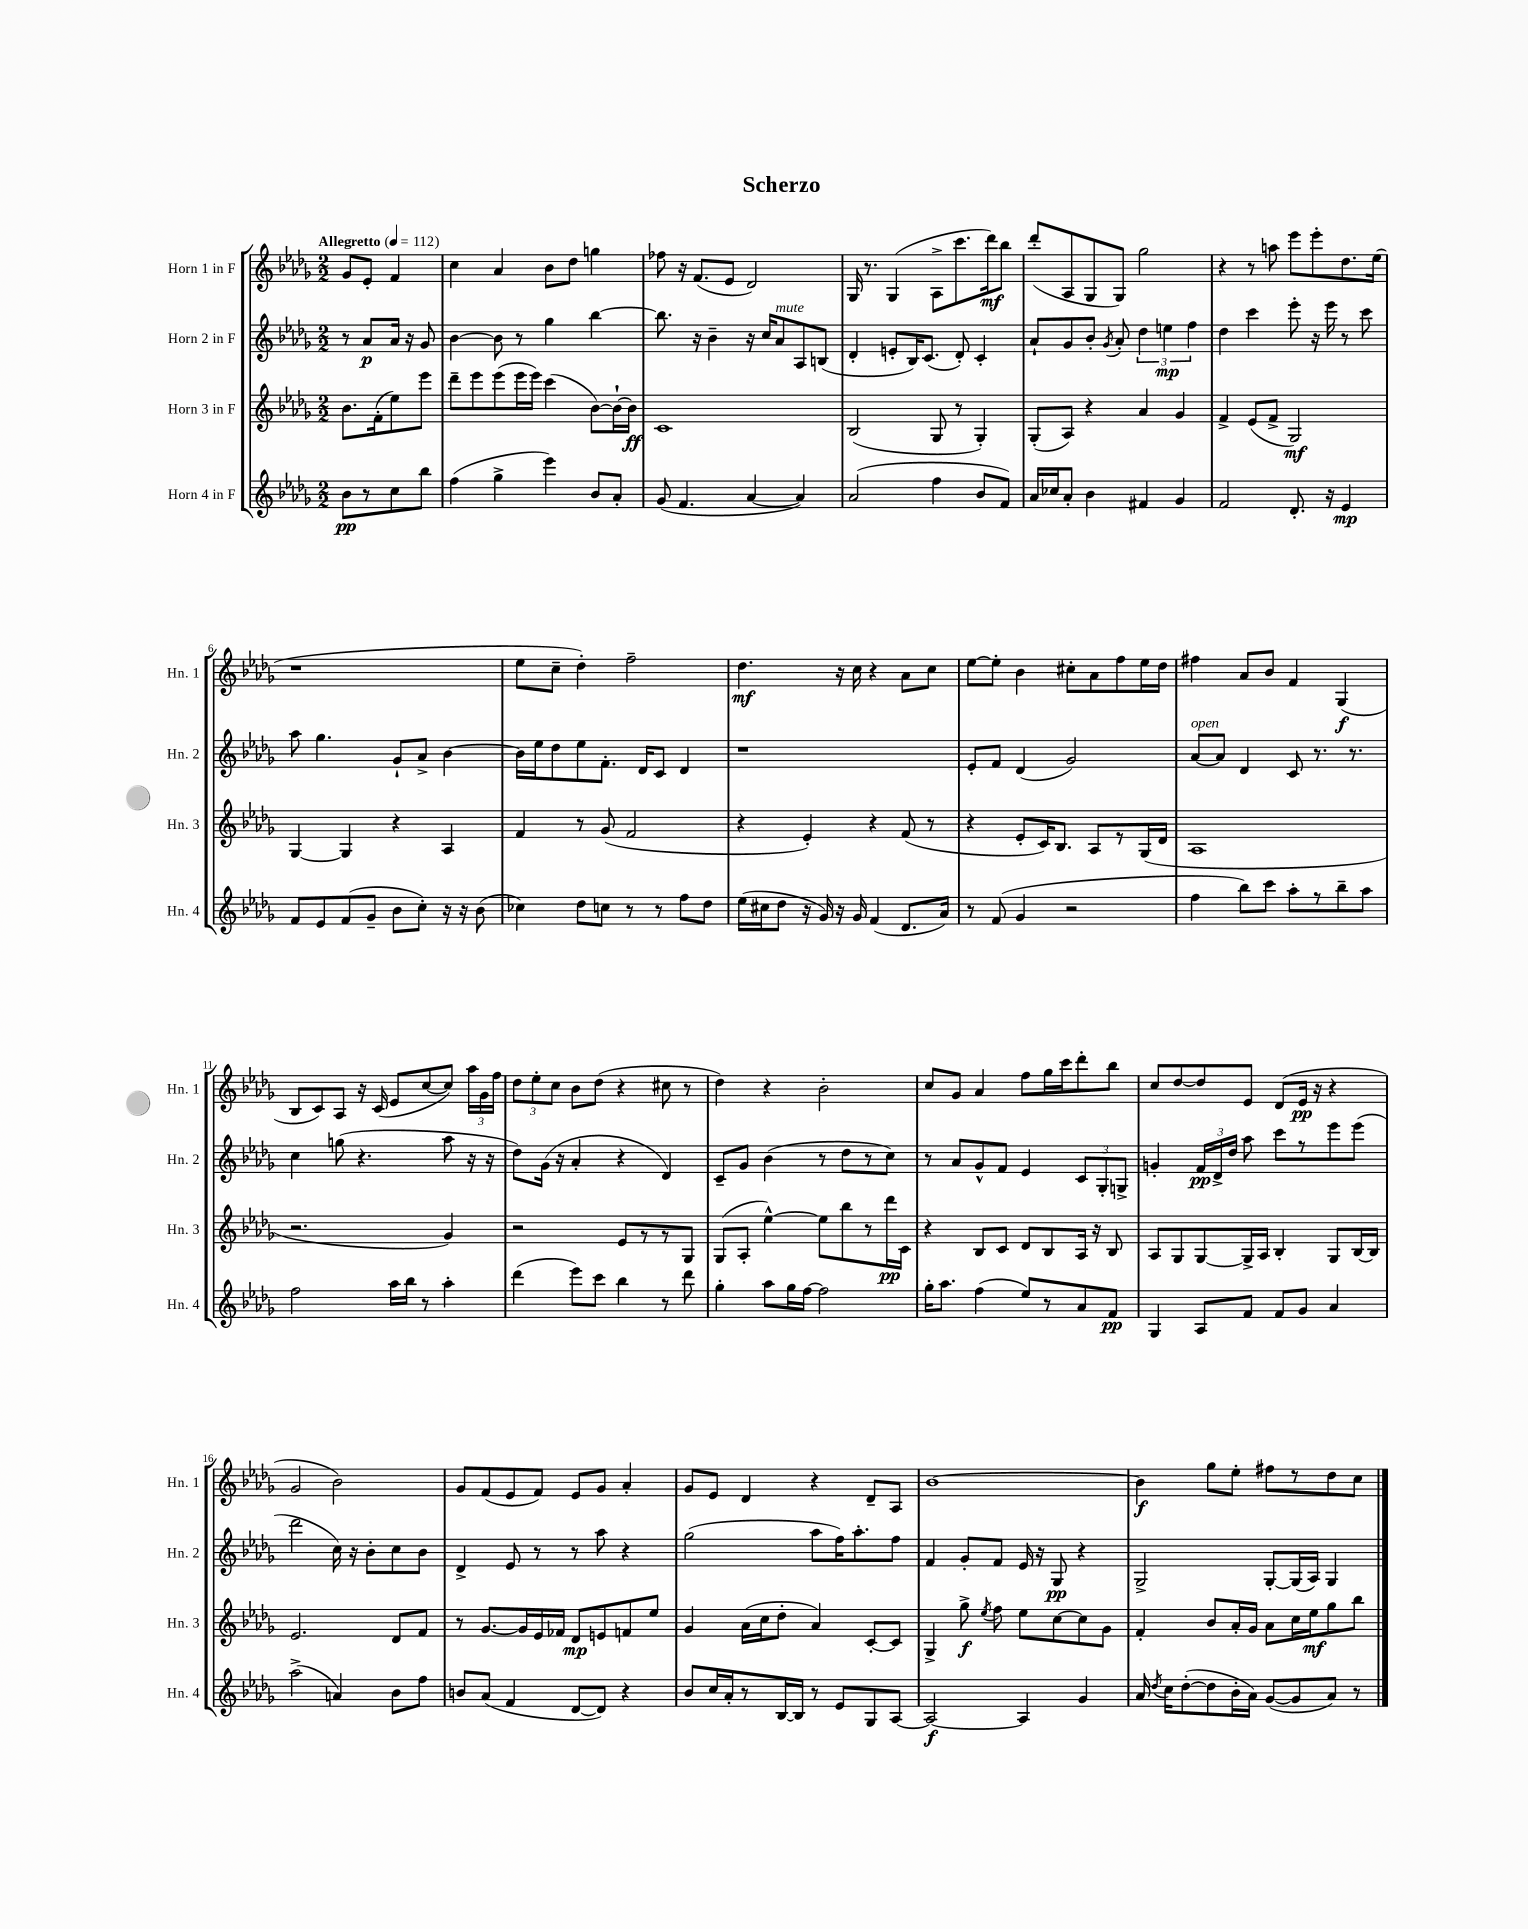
\header { title = "Scherzo" }
<<
\new StaffGroup <<
\new Staff = "s0" \with { instrumentName = "Horn 1 in F" shortInstrumentName = "Hn. 1" } {
    \clef treble \key des \major \numericTimeSignature \time 2/2 \partial 2 \tempo "Allegretto" 4 = 112
    \autoBeamOff ges'8[ ees'8]-. f'4 |
    c''4 aes'4 bes'8[ des''8] g''4 |
    fes''8 r16 f'8.[( ees'8] des'2) |
    ges16 r8. ges4( aes8[-> c'''8. des'''16\mf) bes''8] |
    des'''8[-.( aes8 ges8 ges8]) ges''2 |
    r4 r8 a''8 ees'''8[ ees'''8-. des''8. ees''16]( |
    r1 |
    ees''8[ c''8]-- des''4-.) f''2-- |
    des''4.\mf r16 c''16 r4 aes'8[ c''8] |
    ees''8[~ ees''8]-. bes'4 cis''8[-. aes'8 f''8 ees''16 des''16] |
    fis''4 aes'8[ bes'8] f'4 ges4\f( |
    bes8[ c'8) aes8] r16 c'16( ees'8[ c''8~ c''8]) \tuplet 3/2 { aes''16[ ges'16 f''16] } |
    \tuplet 3/2 { des''8[ ees''8-. c''8] } bes'8[ des''8]( r4 cis''8 r8 |
    des''4) r4 bes'2-. |
    c''8[ ges'8] aes'4 f''8[ ges''16 c'''16 des'''8-. bes''8] |
    c''8[ des''8~ des''8 ees'8] des'8[( ees'16]\pp r16 r4 |
    ges'2 bes'2) |
    ges'8[ f'8( ees'8 f'8]) ees'8[ ges'8] aes'4-. |
    ges'8[ ees'8] des'4 r4 des'8[-- aes8] |
    bes'1~ |
    bes'4\f ges''8[ ees''8]-. fis''8[ r8 des''8 c''8] \bar "|." |
}
\new Staff = "s1" \with { instrumentName = "Horn 2 in F" shortInstrumentName = "Hn. 2" } {
    \clef treble \key des \major \numericTimeSignature \time 2/2 \partial 2
    \autoBeamOff r8 aes'8[\p aes'16] r16 ges'8 |
    bes'4~ bes'8 r8 ges''4 bes''4~ |
    bes''8. r16 bes'4-- r16 c''16[ aes'8^\markup { \italic "mute" } aes8 b8]( |
    des'4-. e'8[-. bes16) c'8.]( des'8-.) c'4-. |
    aes'8[-! ges'8 bes'8]-. \acciaccatura { ges'8 } aes'8-. \tuplet 3/2 { des''4 e''4\mp f''4 } |
    des''4 c'''4 ees'''8-. r16 ees'''16 r8 c'''8 |
    aes''8 ges''4. ges'8[-! aes'8]-> bes'4~ |
    bes'16[ ees''16 des''8 ees''8 f'8.]-. des'16[ c'8] des'4 |
    r1 |
    ees'8[-. f'8] des'4( ges'2) |
    aes'8[~^\markup { \italic "open" } aes'8] des'4 c'8 r8. r8. |
    c''4 g''8( r4. aes''8 r16 r16 |
    des''8[) ges'16]( r16 aes'4-. r4 des'4) |
    c'8[-- ges'8] bes'4( r8 des''8[ r8 c''8]) |
    r8 aes'8[ ges'8-^ f'8] ees'4 \tuplet 3/2 { c'8[ ges8-. g8]-> } |
    g'4-. \tuplet 3/2 { f'16[\pp des'16-> des''16] } aes''8 c'''8[ r8 ees'''8 ees'''8]( |
    des'''2 c''16) r16 bes'8[-. c''8 bes'8] |
    des'4-> ees'8 r8 r8 aes''8 r4 |
    ges''2( aes''8[ f''16) aes''8.-. f''8] |
    f'4 ges'8[-. f'8] ees'16 r16 ges8\pp r4 |
    ges2-> ges8[~-. ges16( aes16]) ges4 \bar "|." |
}
\new Staff = "s2" \with { instrumentName = "Horn 3 in F" shortInstrumentName = "Hn. 3" } {
    \clef treble \key des \major \numericTimeSignature \time 2/2 \partial 2
    \autoBeamOff bes'8.[ f'16-.( ees''8) ees'''8] |
    des'''8[-- ees'''8 ees'''8( ees'''16 ees'''16]) c'''4( bes'8[~) bes'16~-! bes'16]\ff |
    c'1 |
    bes2( ges8 r8 ges4-.) |
    ges8[-.( aes8]) r4 aes'4 ges'4 |
    f'4-> ees'8[( f'8]-> ges2\mf) |
    ges4~ ges4 r4 aes4 |
    f'4 r8 ges'8( f'2 |
    r4 ees'4-.) r4 f'8( r8 |
    r4 ees'8[-. c'16) bes8.] aes8[ r8 ges16( des'16] |
    aes1 |
    r2. ges'4) |
    r2 ees'8[ r8 r8 ges8] |
    ges8[( aes8]-. ees''4~-^) ees''8[ bes''8 r8 des'''16\pp c'16] |
    r4 bes8[ c'8] des'8[ bes8 aes16] r16 bes8 |
    aes8[ ges8 ges8~ ges16-> aes16] bes4-. ges8[ bes16~ bes16] |
    ees'2. des'8[ f'8] |
    r8 ges'8.[~ ges'16 ees'16 fes'16] des'8[\mp e'8 f'8 ees''8] |
    ges'4 aes'16[( c''16 des''8]-. aes'4) c'8[~-. c'8] |
    ges4-> ges''8->\f \acciaccatura { ees''8 } f''8 ees''8[ c''8~ c''8 ges'8] |
    f'4-. bes'8[ aes'16-. ges'16] aes'8[ c''16 ees''16\mf ges''8 bes''8] \bar "|." |
}
\new Staff = "s3" \with { instrumentName = "Horn 4 in F" shortInstrumentName = "Hn. 4" } {
    \clef treble \key des \major \numericTimeSignature \time 2/2 \partial 2
    \autoBeamOff bes'8[\pp r8 c''8 bes''8] |
    f''4( ges''4-> ees'''4) bes'8[ aes'8]-. |
    ges'8( f'4. aes'4~ aes'4) |
    aes'2( f''4 bes'8[ f'8]) |
    aes'16[ ces''16 aes'8]-. bes'4 fis'4 ges'4 |
    f'2 des'8.-. r16 ees'4\mp |
    f'8[ ees'8 f'8( ges'8]-- bes'8[ c''8]-.) r16 r16 bes'8( |
    ces''4) des''8[ c''8] r8 r8 f''8[ des''8] |
    ees''16[( cis''16 des''8] r16 ges'16) r16 ges'16 f'4( des'8.[ aes'16]) |
    r8 f'8( ges'4 r2 |
    f''4 bes''8[) c'''8] aes''8[-. r8 bes''8-- aes''8] |
    f''2 aes''16[ bes''16] r8 aes''4-. |
    des'''4( ees'''8[) c'''8] bes''4 r8 des'''8 |
    ges''4-. aes''8[ ges''16 f''16]~ f''2 |
    ges''16[-. aes''8.] f''4( ees''8[) r8 aes'8 f'8]\pp |
    ges4 aes8[ f'8] f'8[ ges'8] aes'4 |
    aes''2->( a'4) bes'8[ f''8] |
    b'8[ aes'8]( f'4 des'8[~ des'8]) r4 |
    bes'8[ c''16 aes'16-. r8 bes16~ bes16] r8 ees'8[ ges8 aes8]~ |
    aes2~\f aes4 ges'4 |
    aes'16 \acciaccatura { des''8 } c''16[ des''8~-.( des''8 bes'16-. aes'16]) ges'8[~( ges'8 aes'8]) r8 \bar "|." |
}
>>
>>
